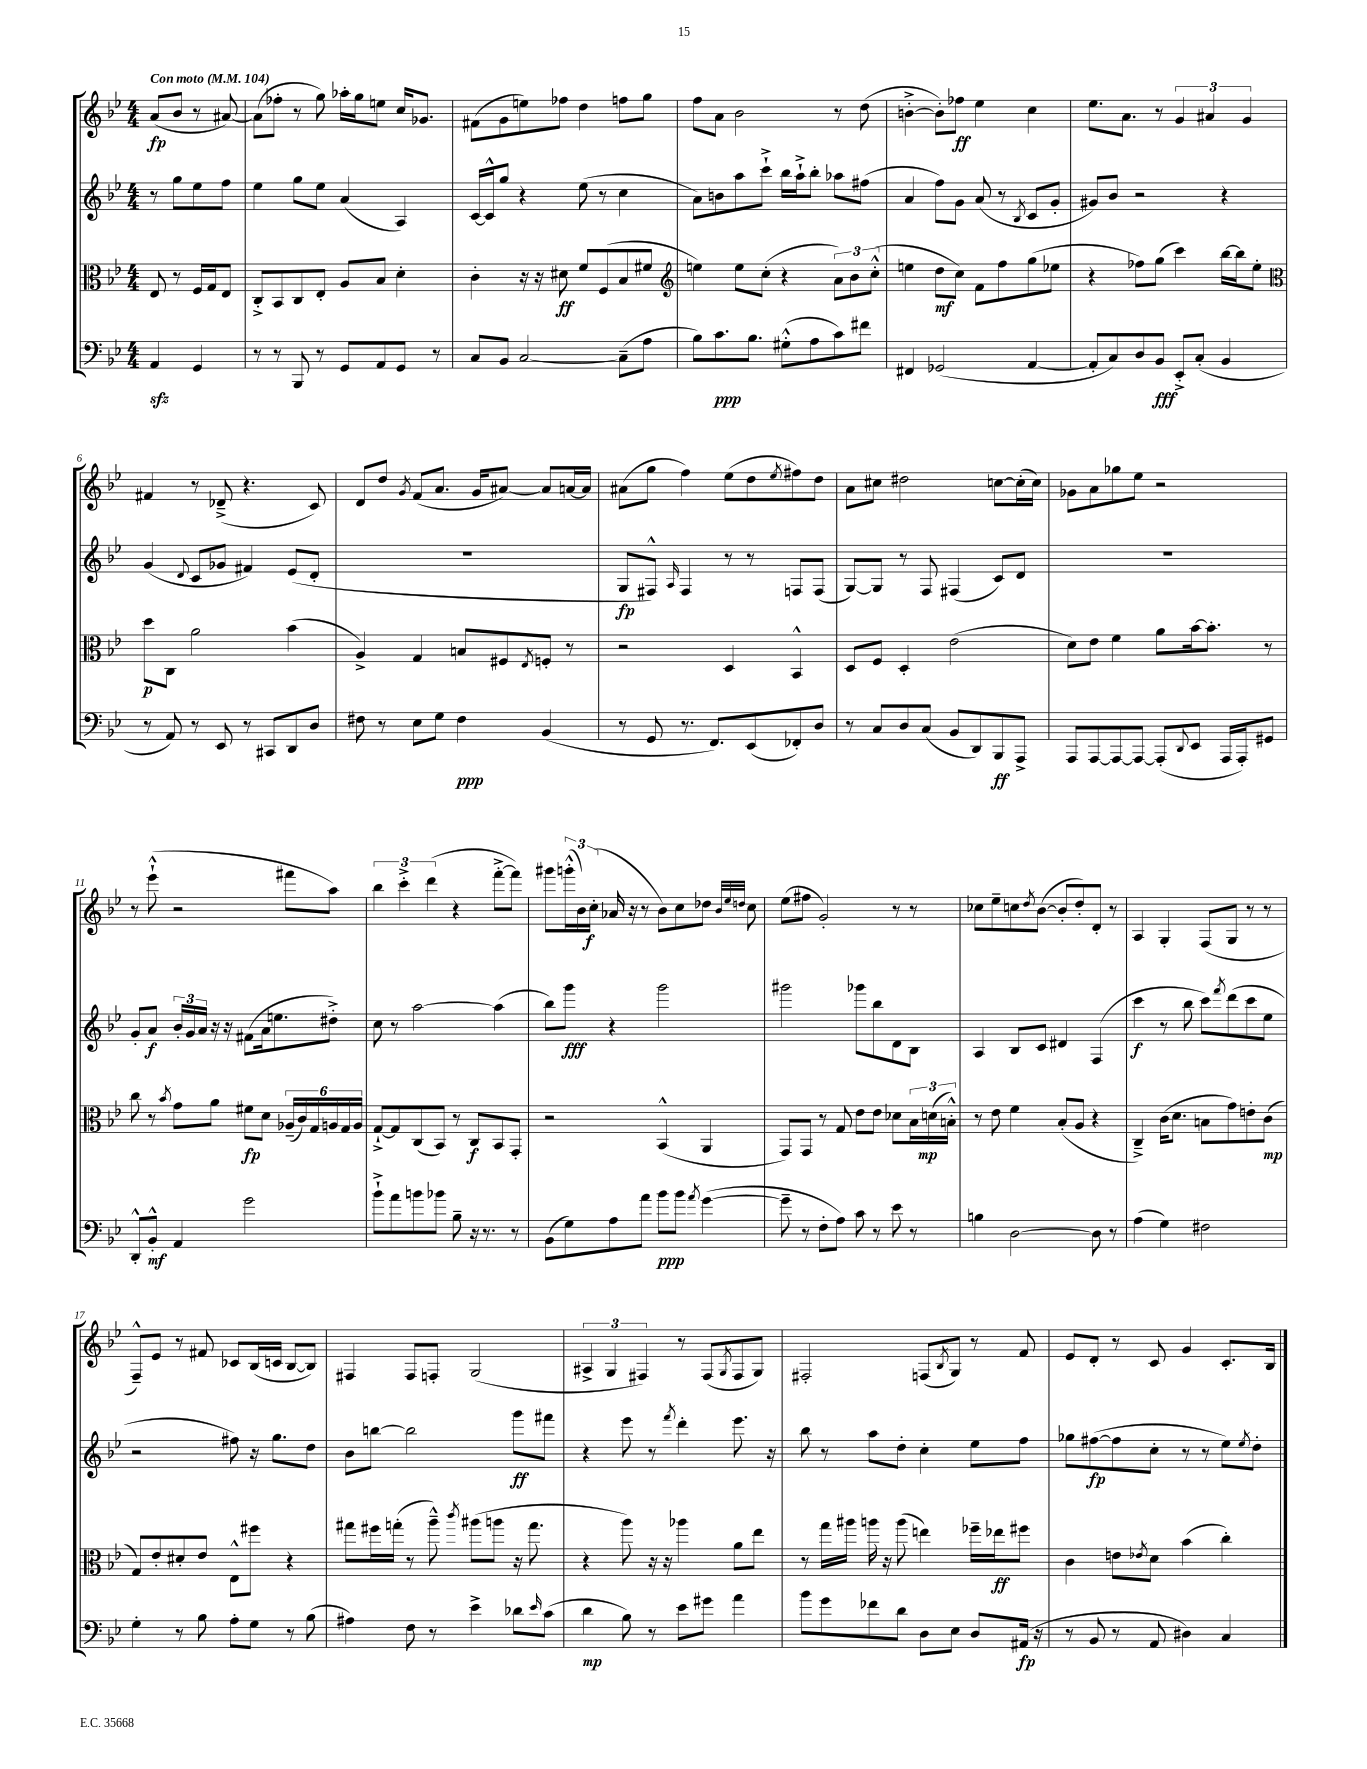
<<
\new StaffGroup <<
\new Staff = "s0" {
    \clef treble \key bes \major \numericTimeSignature \time 4/4 \partial 2 \tempo "Con moto" 4 = 104
    a'8\fp( bes'8 r8 ais'8~) |
    ais'8( fes''8-. r8 g''8) aes''16-. g''16 e''8 c''16 ges'8. |
    fis'8( g'8 e''8) fes''8 d''4 f''8 g''8 |
    f''8 a'8 bes'2 r8 d''8( |
    b'4~-.-> b'8-.) fes''8\ff ees''4 c''4 |
    ees''8. a'8. r8 \tuplet 3/2 { g'4 ais'4 g'4 } |
    fis'4 r8 des'8--->( r4. c'8) |
    d'8 d''8 \acciaccatura { g'8 } f'8( a'8. g'16 ais'8~) ais'8 a'16~ a'16 |
    ais'8( g''8 f''4) ees''8( d''8 \acciaccatura { ees''8 } fis''8) d''8 |
    a'8 cis''8 dis''2 c''8~ c''16-.( c''16) |
    ges'8 a'8 ges''8 ees''8 r2 |
    r8 ees'''8-!-^( r2 fis'''8 a''8) |
    \tuplet 3/2 { bes''4 c'''4-.-> d'''4( } r4 f'''8~-.-> f'''8) |
    gis'''8 \tuplet 3/2 { g'''16-.-^( bes'16) c''16-.\f( } aes'16 r16 r8 bes'8) c''8 des''8 \grace { bes'32 ees''32 d''32 } c''8 |
    ees''8( fis''8 g'2-.) r8 r8 |
    ces''8 ees''8-- c''8 \acciaccatura { d''8 } bes'8~( bes'8-. d''8-.) d'8-. r8 |
    a4 g4-. f8( g8 r8 r8 |
    f8---^) ees'8 r8 fis'8 ces'8 bes16( c'16 bes8~ bes8) |
    fis4 fis8 f8-. g2( |
    \tuplet 3/2 { ais4-> g4 fis4) } r8 fis8( \acciaccatura { g8 } fis8 g8) |
    fis2-. f8( \acciaccatura { bes8 } g8) r8 f'8 |
    ees'8 d'8-. r8 c'8 g'4 c'8.-. bes16 \bar "|." |
}
\new Staff = "s1" {
    \clef treble \key bes \major \numericTimeSignature \time 4/4 \partial 2
    r8 g''8 ees''8 f''8 |
    ees''4 g''8 ees''8 a'4( a4) |
    c'16~ c'16-^ g''8 r4 ees''8( r8 c''4 |
    a'8) b'8 a''8 c'''8-!-> bes''16 a''16-!-> bes''8-. aes''8 fis''8( |
    a'4 f''8) g'8 a'8( r8 \acciaccatura { bes8 } c'8 g'8-. |
    gis'8) bes'8 r2 r4 |
    g'4( \appoggiatura { d'8 } c'8 ges'8 fis'4) ees'8( d'8-. |
    R1 |
    g8\fp fis8-^) \grace { a16 } fis4 r8 r8 f8 f8( |
    g8~) g8 r8 f8 fis4( c'8) d'8 |
    R1 |
    g'8-. a'8\f \tuplet 3/2 { bes'16-. g'16 a'16 } r16 r16 fis'8( a'16 e''8. dis''8-.->) |
    c''8 r8 a''2~ a''4( |
    bes''8) g'''8\fff r4 g'''2 |
    gis'''2 ges'''8 bes''8 d'8 bes8 |
    a4 bes8 c'8 dis'4 f4( |
    c'''4\f r8 bes''8 c'''8) \acciaccatura { f'''8 } d'''8( c'''8 ees''8 |
    r2 fis''8) r16 g''8. d''8 |
    bes'8 b''8~ b''2 g'''8\ff fis'''8 |
    r4 ees'''8 r8 \acciaccatura { f'''8 } d'''4-. ees'''8. r16 |
    bes''8 r8 a''8 d''8-. c''4-. ees''8 f''8 |
    ges''8 fis''8~\fp( fis''8 c''8-. r8 r8 ees''8) \acciaccatura { ees''8 } d''8-. \bar "|." |
}
\new Staff = "s2" {
    \clef alto \key bes \major \numericTimeSignature \time 4/4 \partial 2
    ees8 r8 f16 g16 ees8 |
    c8-.-> bes,8 c8 ees8-. a8 bes8 d'4-. |
    c'4-. r16 r16 dis'8\ff f'8 f8( bes8 fis'8 |
    \clef treble e''4) e''8 c''8-.( r4 \tuplet 3/2 { a'8) bes'8 c''8-.-^( } |
    e''4 d''8\mf c''8) f'8 f''8 g''8( ees''8 |
    r4 fes''8) g''8( c'''4) bes''16~ bes''16 ees''8-. |
    \clef alto d''8\p c8 a'2 bes'4( |
    a4->) g4 b8 fis8 \acciaccatura { ees8 } f8-. r8 |
    r2 d4 bes,4-^ |
    d8 f8 d4-. ees'2( |
    d'8) ees'8 f'4 a'8 bes'16~ bes'8.-. r8 |
    c''8 r8 \acciaccatura { bes'8 } g'8 a'8 fis'8\fp d'8 \tuplet 6/4 { aes16--( c'16) g16 a16 g16 a16 } |
    g8~-!-> g8 c8( bes,8) r8 c8\f bes,8 g,8-. |
    r2 bes,4-^( a,4 |
    g,8) g,8 r8 g8 ees'8 ees'8 des'8 \tuplet 3/2 { bes16 d'16\mp( b16-.-^) } |
    r8 ees'8 f'4 bes8-.( a8 r4 |
    c4--->) c'16( d'8. b8 g'8) e'8-. c'8\mp( |
    g8) ees'8-. dis'8-. ees'8 ees8-^ fis''8 r4 |
    gis''8 fis''16 g''16-.( r8 a''8---^) \acciaccatura { c'''8 } ais''8( a''8 r16 g''8. |
    r4 a''8) r16 r16 aes''4 a'8 ees''8 |
    r8 g''16 ais''16 a''16 r16 a''8( e''4) fes''16-- ees''16\ff fis''8 |
    c'4 e'8 \acciaccatura { ees'8 } d'8 bes'4( c''4-.) \bar "|." |
}
\new Staff = "s3" {
    \clef bass \key bes \major \numericTimeSignature \time 4/4 \partial 2
    a,4\sfz g,4 |
    r8 r8 bes,,8 r8 g,8 a,8 g,8 r8 |
    c8 bes,8 c2~ c8--( a8 |
    bes8) c'8.\ppp bes8. gis8-.-^( a8 c'8) fis'8 |
    fis,4 ges,2( a,4~ |
    a,8-. c8) d8 bes,8\fff ees,8-.-> c8-.( bes,4 |
    r8 a,8) r8 ees,8 r8 cis,8 d,8 d8 |
    fis8 r8 ees8 g8 fis4\ppp bes,4( |
    r8 g,8 r8. f,8.) ees,8( fes,8-.) d8 |
    r8 c8 d8 c8( bes,8 d,8) bes,,8\ff a,,8-> |
    a,,8 a,,8~ a,,8~ a,,8~ a,,8-.( \appoggiatura { d,8 } ees,8 a,,16 a,,16-.) gis,8 |
    d,8-.-^ bes,8-.-^\mf a,4 g'2 |
    bes'8-!-> a'8 b'8 bes'8 bes8-- r16 r8. r8 |
    bes,8( g8) a8 a'8 bes'8\ppp bes'8 \acciaccatura { a'8 } g'4~( |
    g'8-- r8 f8-. a8) c'8 r8 ees'8 r8 |
    b4 d2~ d8 r8 |
    a4( g4) fis2 |
    g4-. r8 bes8 a8-. g8 r8 bes8( |
    ais4) f8 r8 ees'4-> des'8 \grace { ees'16 } c'8( |
    d'4\mp bes8) r8 ees'8 gis'8 a'4 |
    bes'8 g'8 fes'8 d'8 d8 ees8 d8 ais,16\fp( r16 |
    r8 bes,8 r8 a,8 dis4) c4 \bar "|." |
}
>>
>>
